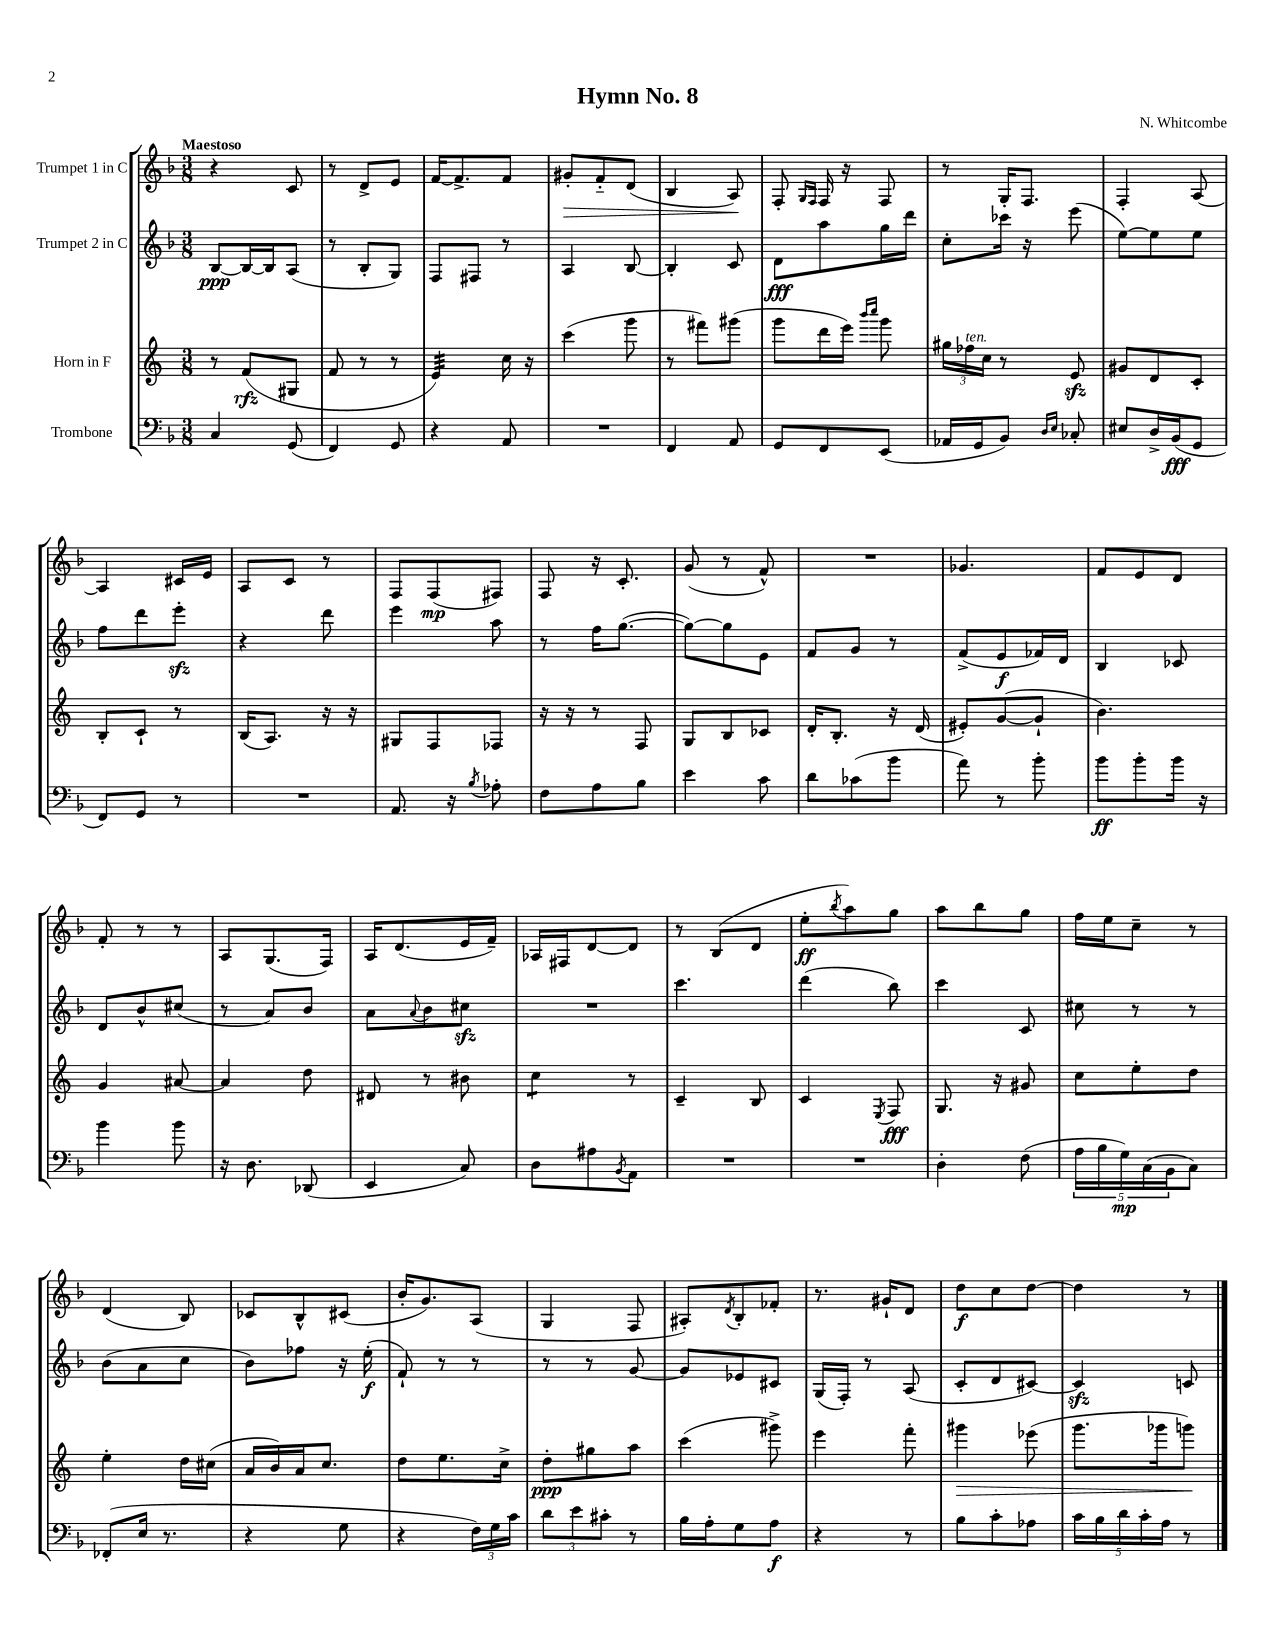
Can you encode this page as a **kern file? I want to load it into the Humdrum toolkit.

**kern	**kern	**kern	**kern
*staff4	*staff3	*staff2	*staff1
*clefF4	*clefG2	*clefG2	*clefG2
*k[b-]	*k[]	*k[b-]	*k[b-]
*M3/8	*M3/8	*M3/8	*M3/8
4C	8r	[8B-	4r
.	(8f	16B-_	.
.	.	16B-]	.
(8GG	8G#	(8A	8c
=	=	=	=
4FF)	8f	8r	8r
.	8r	8B-'	8d^
8GG	8r	8G)	8e
=	=	=	=
4r	4e)	8F	[16f
.	.	.	8.f^]
.	.	8F#	.
8AA	16cc	8r	8f
.	16r	.	.
=	=	=	=
4.r	(4ccc	4A	8g#'
.	.	.	8f'~
.	8ggg	[8B-	(8d
=	=	=	=
4FF	8r	4B-']	4B-
.	8fff#)	.	.
8AA	(8ggg#	8c	8A)
=	=	=	=
8GG	8ggg	8d	8F'
.	.	.	16qqG
.	.	.	16qqF
8FF	16ddd	8aa	16F
.	16eee)	.	16r
.	16qqbbb	.	.
.	16qqcccc	.	.
(8EE	8ggg	16gg	8F
.	.	16ddd	.
=	=	=	=
16AA-	24gg#	8cc'	8r
.	24ff-	.	.
16GG	.	.	.
.	24cc	.	.
8BB-)	8r	16ccc-	16G'
.	.	16r	8.F
16qqD	.	.	.
16qqE	.	.	.
8C-'	8e	(8eee	.
=	=	=	=
8E#	8g#	[8ee)	4F'
16D^	8d	8ee]	.
(16BB-	.	.	.
8GG	8c'	8ee	[8A
=	=	=	=
8FF)	8B'	8ff	4A]
8GG	8c`	8ddd	.
8r	8r	8eee'	16c#
.	.	.	16e
=	=	=	=
4.r	(16B	4r	8A
.	8.A)	.	.
.	.	.	8c
.	16r	8ddd	8r
.	16r	.	.
=	=	=	=
8.AA	8G#	4eee	8F
.	8F	.	(8F
16r	.	.	.
8qB-	.	.	.
8A-'	8F-	8aa	8F#)
=	=	=	=
8F	16r	8r	8F
.	16r	.	.
8A	8r	16ff	16r
.	.	([8.gg	8.c'
8B-	8F	.	.
=	=	=	=
4e	8G	8gg_)	(8g
.	8B	8gg]	8r
8c	8c-	8e	8f^^)
=	=	=	=
8d	16d'	8f	4.r
.	8.B'	.	.
(8c-	.	8g	.
8b-	16r	8r	.
.	(16d	.	.
=	=	=	=
8a)	8e#')	(8f^	4.g-
8r	([8g	8e	.
8b-'	8g`]	16f-)	.
.	.	16d	.
=	=	=	=
8b-	4.b)	4B-	8f
8b-'	.	.	8e
16b-	.	8c-	8d
16r	.	.	.
=	=	=	=
4b-	4g	8d	8f'
.	.	8b-^^	8r
8b-	[8a#	(8cc#	8r
=	=	=	=
16r	4a#]	8r	8A
8.D	.	.	.
.	.	8a)	(8.G
(8DD-	8dd	8b-	.
.	.	.	16F)
=	=	=	=
4EE	8d#	8a	16A
.	.	.	(8.d
.	.	8qqa	.
.	8r	8b-	.
8C)	8b#	8cc#	16e
.	.	.	16f~)
=	=	=	=
8D	4cc	4.r	16A-
.	.	.	16F#
8A#	.	.	[8d
8qBB-	.	.	.
8AA	8r	.	8d]
=	=	=	=
4.r	4c~	4.ccc	8r
.	.	.	(8B-
.	8B	.	8d
=	=	=	=
4.r	4c	(4ddd	8ee'
.	.	.	8qbb-
.	.	.	8aa)
.	8qE	.	.
.	8F	8bb-)	8gg
=	=	=	=
4D'	8.G	4ccc	8aa
.	.	.	8bb-
.	16r	.	.
(8F	8g#	8c	8gg
=	=	=	=
20A	8cc	8cc#	16ff
20B-	.	.	.
.	.	.	16ee
20G)	.	.	.
.	8ee'	8r	8cc~
(20C	.	.	.
20BB-	.	.	.
8C)	8dd	8r	8r
=	=	=	=
(8FF-'	4ee'	(8b-	(4d
16E	.	8a	.
8.r	.	.	.
.	16dd	8cc	8B-)
.	(16cc#	.	.
=	=	=	=
4r	16a	8b-)	8c-
.	16b)	.	.
.	16a	8ff-	8B-^^
.	8.cc	.	.
8G	.	16r	(8c#
.	.	(16ee'	.
=	=	=	=
4r	8dd	8f`)	16b-'
.	.	.	8.g)
.	8.ee	8r	.
24F)	.	8r	(8A
24G	.	.	.
.	16cc^	.	.
24c	.	.	.
=	=	=	=
12d	8dd'	8r	4G
12e	.	.	.
.	8gg#	8r	.
12c#'	.	.	.
8r	8aa	[8g	8F
=	=	=	=
16B-	(4ccc	8g]	8A#')
16A'	.	.	.
.	.	.	8qd
8G	.	8e-	8B-'
8A	8ggg#^)	8c#	8f-'
=	=	=	=
4r	4eee	(16G	8.r
.	.	16F')	.
.	.	8r	.
.	.	.	16g#`
8r	8fff'	(8A	8d
=	=	=	=
8B-	4ggg#	8c'	8dd
8c'	.	8d	8cc
8A-	(8eee-	[8c#)	[8dd
=	=	=	=
20c	8.ggg	4c#]	4dd]
20B-	.	.	.
20d	.	.	.
20c'	.	.	.
.	16ggg-	.	.
20A	.	.	.
8r	8ggg)	8c	8r
==	==	==	==
*-	*-	*-	*-
